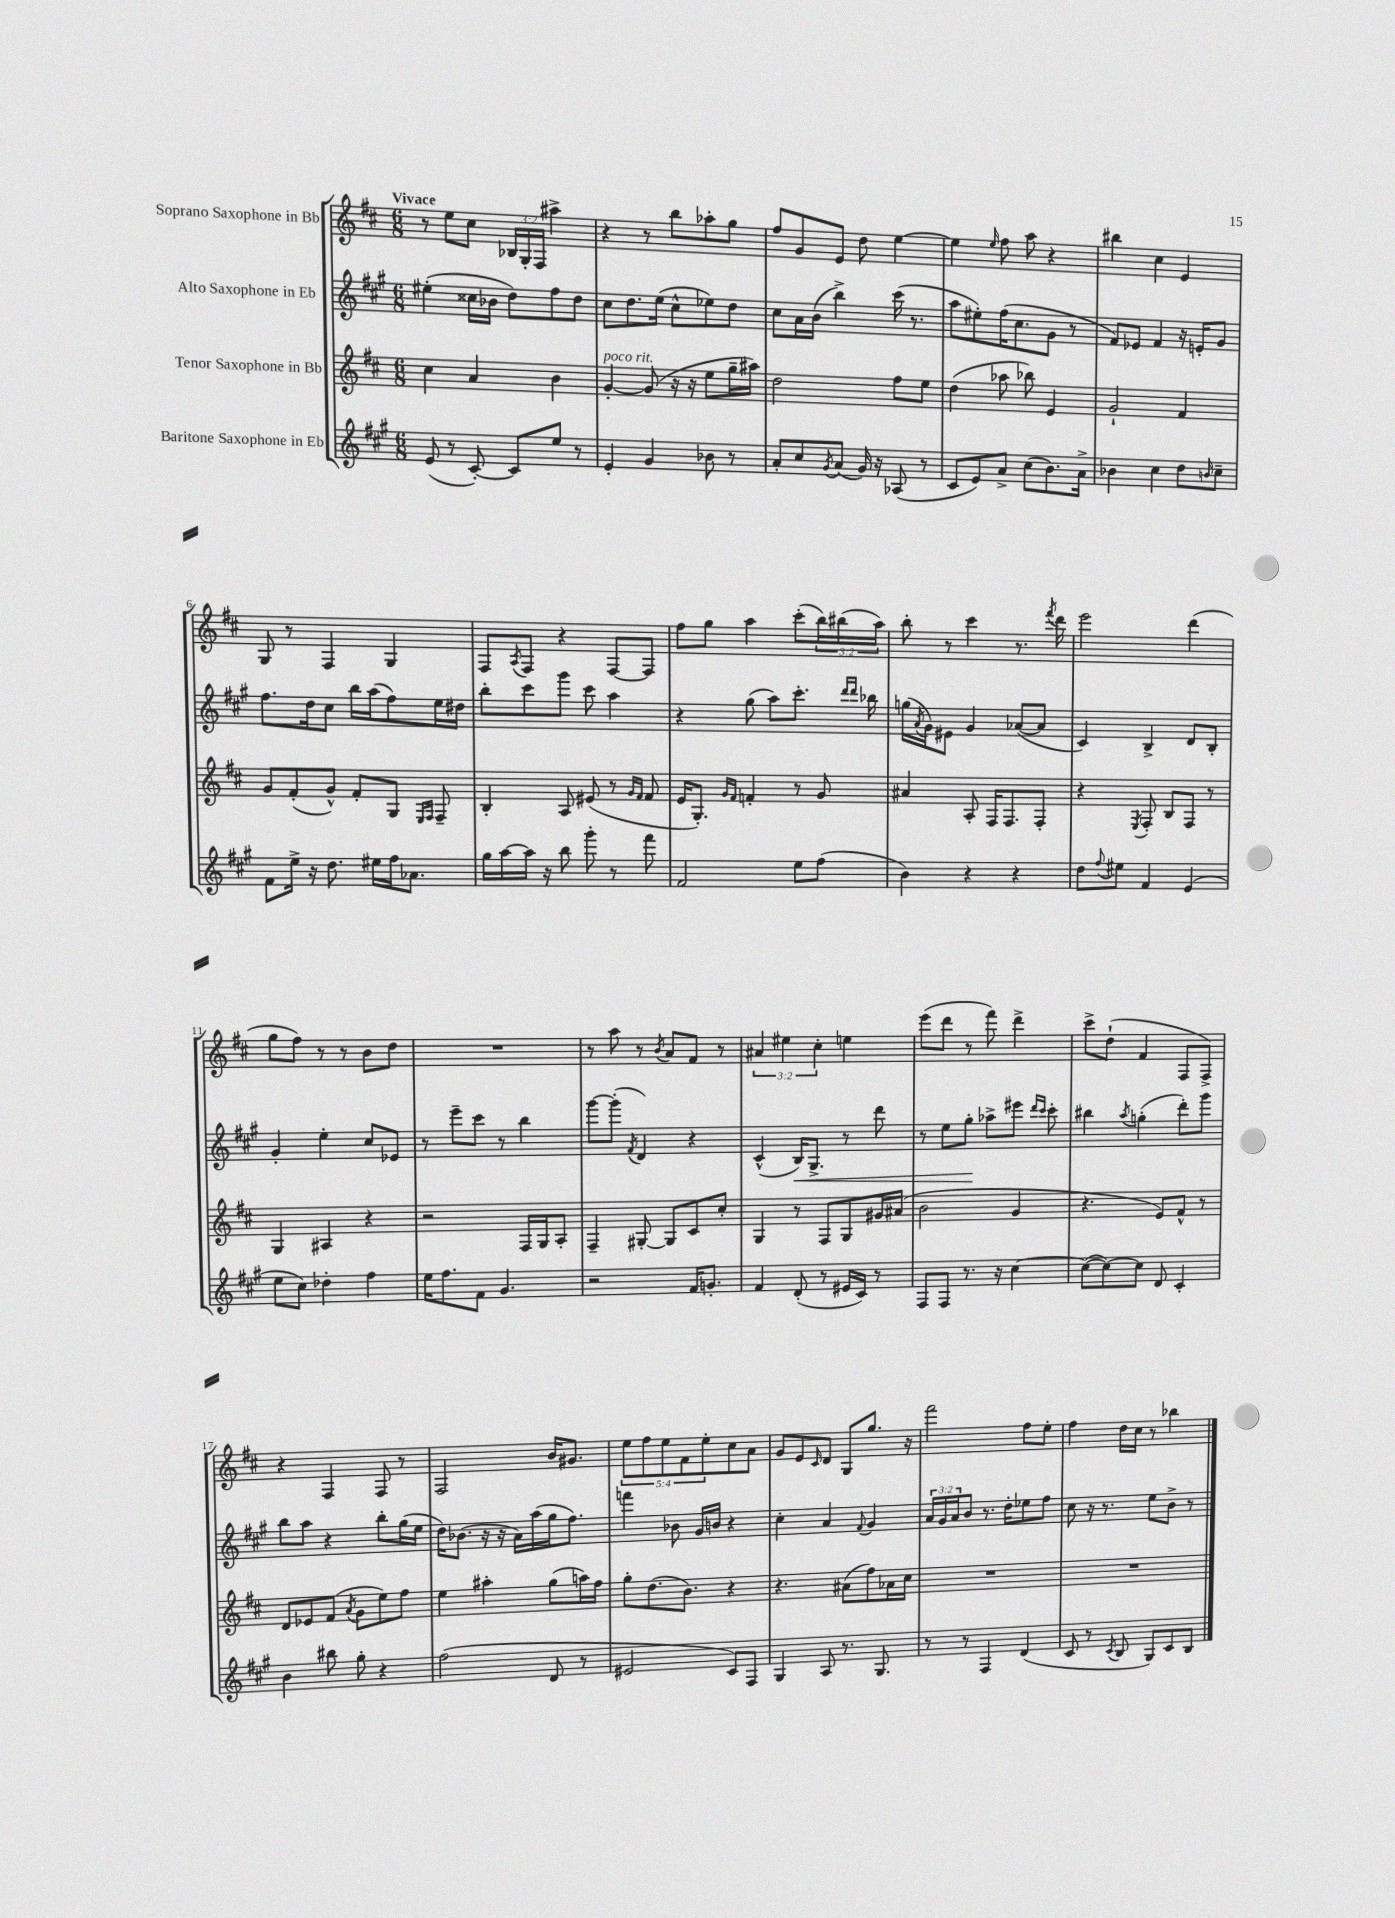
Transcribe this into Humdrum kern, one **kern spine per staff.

**kern	**kern	**kern	**dynam	**kern
*part4	*part3	*part2	*part2	*part1
*staff4	*staff3	*staff2	*staff2	*staff1
*I"Baritone Saxophone in Eb	*I"Tenor Saxophone in Bb	*I"Alto Saxophone in Eb	*	*I"Soprano Saxophone in Bb
*clefG2	*clefG2	*clefG2	*	*clefG2
*k[f#c#g#]	*k[f#c#]	*k[f#c#g#]	*	*k[f#c#]
*M6/8	*M6/8	*M6/8	*	*M6/8
=1	=1	=1	=1	=1
!	!	!	!	!LO:TX:a:B:t=Vivace
(8e/	4cc#\	(4ee#X'\	.	8r
8r	.	.	.	8ee\L
[8c#'/)	4a/	16cc##X\LL	.	8cc#\J
.	.	16b-X\JJ	.	.
8c#/L]	.	8dd\L)	.	24B-X/LL
.	.	.	.	24G'/
.	.	.	.	24F#/JJ
8ee/J	4b\	8ff#\	.	4aa#X^\
8r	.	8dd\J	.	.
=2	=2	=2	=2	=2
!	!LO:TX:a:i:t=poco rit.	!	!	!
4e'/	[4g'/	8cc#\L	.	4r
.	.	8.dd\	.	.
4g#/	(8g/]	.	.	8r
.	.	(16ee\Jk	.	.
.	16r	8cc#^^\L	.	8bb\L
.	16r	.	.	.
8b-X\	8ee\L	8ee-X\)	.	8aa-X'\
8r	16gg~\L	8dd\J	.	8gg\J
.	16aa#X\JJ)	.	.	.
=3	=3	=3	=3	=3
8a'/L	2dd\	8cc#\L	.	8ff#/L
8cc#/	.	16a\L	.	8g/
.	.	(16b\JJ	.	.
8qg#/	.	.	.	.
(8a/J	.	4bb^\)	.	8e/J
16g#/)	.	.	.	8dd\
16r	.	.	.	.
(8A-X/	8ff#\L	(16ccc#\	.	[4ee\
.	.	8.r	.	.
8r	8ee\J	.	.	.
=4	=4	=4	=4	=4
8c#/L	(4dd\	8aa\L	.	4ee\]
8e/)	.	8ee#X'\)	.	.
.	.	.	.	16qqee/
8a^/J	8aa-X\	(16ff#\K	.	8ff#\
.	.	8.cc#\	.	.
(8cc#\L	8bb-X\)	.	.	8aa\
8.b\)	4e/	8g#\J	.	4r
.	.	8r	.	.
16a^\Jk	.	.	.	.
=5	=5	=5	=5	=5
4b-X\	2g`/	8f#/L)	.	4bb#X\
.	.	8e-X/J	.	.
4cc#\	.	4f#/	.	4cc#\
8dd\L	4f#/	16r	.	4e/
.	.	16en'/KL	.	.
16qqbn/	.	.	.	.
8cc#~\J	.	8g#/J	.	.
!!LO:LB:g=z
=6	=6	=6	=6	=6
8f#\L	8g/L	8.ff#\L	.	8G/
16ee^\Jk	(8f#'/	.	.	8r
16r	.	16dd\k	.	.
8.dd\	8g^^/J)	8cc#\J	.	4F#/
.	8f#'/L	16bb\LL	.	.
16ee#X\LL	.	(16aa\J	.	.
16ff#\J	8G/J	8ff#\)	.	4G/
8.a-X\J	.	.	.	.
.	16qqE/LL	.	.	.
.	16qqF#/JJ	.	.	.
.	8F#~/	16ee\L	.	.
.	.	16dd#X\JJ	.	.
=7	=7	=7	=7	=7
16gg#\LL	4B'/	8bb'\L	.	8F#/L
[16aa\	.	.	.	.
.	.	.	.	8qA/
16aa\JJ]	.	8ccc#\	.	8F#/J
16r	.	.	.	.
8bb\	8A/	8ggg#\J	.	4r
8ggg#'\	(8e#X/	8ccc#\	.	.
8r	8r	4aa\	.	[8F#/L
.	16qqg/LL	.	.	.
.	16qqf#/JJ	.	.	.
8fff#\	8f#/	.	.	8F#/J]
=8	=8	=8	=8	=8
2f#/	16e/KL	4r	.	8ff#\L
.	8.G'/J)	.	.	.
.	.	.	.	8gg\J
.	16qqg/LL	.	.	.
.	16qqf#/JJ	.	.	.
.	4fn'/	(8gg#\	.	4aa\
.	.	8aa\L)	.	.
8ee\L	8r	8.ccc#'\J	.	(8ccc#'\L
(8ff#\J	8g/	.	.	24bb\L)
.	.	.	.	(24bb#X\
.	.	16qqddd/LL	.	.
.	.	16qqddd/JJ	.	.
.	.	16bb-X\	.	.
.	.	.	.	24aa\JJ)
=9	=9	=9	=9	=9
4b\)	4a#X/	(16ggn\LL	.	8bb'\
.	.	8qa/	.	.
.	.	16g#\J)	.	.
.	.	8e#X\J	.	8r
4r	8A'/	4g#/	.	4ccc#\
.	16F#/KL	.	.	.
.	8.F#/	.	.	.
4r	.	([8a-X/L	.	8.r
.	8F#'/J	8a-/J]	.	.
.	.	.	.	8qfff#/
.	.	.	.	16ddd\
=10	=10	=10	=10	=10
8dd\L	4r	4c#/)	.	2eee\
8qqff#/	.	.	.	.
8ee#X\J	.	.	.	.
.	8qE/	.	.	.
4f#/	8F#'/	4B^/	.	.
.	8B/L	.	.	.
(4e/	8F#/J	8d/L	.	(4ddd\
.	8r	8B'/J	.	.
!!LO:LB:g=z
=11	=11	=11	=11	=11
8ee\L	4G/	4g#'/	.	8gg\L
8cc#\J)	.	.	.	8ff#\J)
4dd-X'\	4A#X/	4ee'\	.	8r
.	.	.	.	8r
4ff#\	4r	8cc#/L	.	8b\L
.	.	8e-X/J	.	8dd\J
=12	=12	=12	=12	=12
16ee\KL	2r	8r	.	2.r
8.ff#\	.	.	.	.
.	.	8eee~\L	.	.
8f#\J	.	8ccc#\J	.	.
4.g#/	.	8r	.	.
.	16F#/LL	4bb\	.	.
.	16G/J	.	.	.
.	8A'/J	.	.	.
=13	=13	=13	=13	=13
2r	4F#~/	[8ggg#\L	.	8r
.	.	(8ggg#'\J]	.	8aa\
.	.	8qf#/	.	.
.	[8G#X'/	4d/)	.	8r
.	.	.	.	8qb/
.	8G#/L]	.	.	8a/L
16f#/KL	8c#/	4r	.	8f#/J
8.gn'/J	.	.	.	.
.	8cc#'/J	.	.	8r
=14	=14	=14	=14	=14
4f#/	4G/	(4c#^^/	.	6a#X/
.	.	.	.	6ee#X\
!	!	!	!LO:HP:b	!
(8d'/	8r	16B/KL)	<	.
.	.	8.G#^/J	.	.
.	.	.	.	6cc#'\
8r	8F#/L	.	.	.
16e#X/LL	8G/	8r	.	4een\
16c#/JJ)	.	.	.	.
8r	16g#X/L	8ddd\	.	.
.	(16a#X/JJ	.	.	.
=15	=15	=15	=15	=15
8F#/L	2b\	8r	.	(8eee\L
8F#/J	.	8ee\L	.	8ddd\J
8.r	.	8gg#'\J	.	8r
.	.	8aa-X^\L	[	8fff#\)
16r	.	.	.	.
[4cc#\	4g/	8eee#X\J	.	4ddd^\
.	.	16qqddd/LL	.	.
.	.	16qqccc#/JJ	.	.
.	.	8ccc#'\	.	.
=16	=16	=16	=16	=16
(8cc#\L_	4.r	4bb#X\	.	8ccc#^\L
8cc#\_)	.	.	.	(8dd`\J
.	.	8qaa/	.	.
8cc#\J]	.	(4ggn'\	.	4f#/
8d/	8e/L)	.	.	.
4c#'/	8f#^^/J	8ddd'\L)	.	8F#/L
.	8r	8ggg#\J	.	8F#^/J)
!!LO:LB:g=z
=17	=17	=17	=17	=17
4b\	8d/L	8bb\L	.	4r
.	8e-X/	8aa\J	.	.
8bb#X\	(8f#/J	4r	.	4F#/
.	8qa/	.	.	.
8gg#'\	8g\L	.	.	.
4r	8ee\)	8bb'\L	.	8F#/
.	8ff#\J	(16gg#\L	.	8r
.	.	16ee\JJ	.	.
=18	=18	=18	=18	=18
(2ff#\	4ee\	16dd\KL)	.	2F#/
.	.	(8.b-X\J	.	.
.	4aa#X'\	16r	.	.
.	.	16r	.	.
.	.	16a\LL)	.	.
.	.	(16aa\	.	.
8d/	(8gg\L	16gg#\J	.	16b/KL
.	.	8.ff#\J)	.	8.g#X/J
8r	16aan\L)	.	.	.
.	16ff#\JJ	.	.	.
=19	=19	=19	=19	=19
2e#X/	8gg'\L	4fffn\	.	10ee\L
.	.	.	.	10ff#\
.	(8.dd\	.	.	.
.	.	.	.	10ee\
.	.	8b-X\	.	.
.	.	.	.	10f#\
.	8.b\J)	.	.	.
.	.	16g#/LL	.	.
.	.	.	.	10ee'\
.	.	16bn/JJ	.	.
8c#/L)	4r	4r	.	8cc#\
8F#/J	.	.	.	8a\J
=20	=20	=20	=20	=20
4G#/	4.r	4cc#'\	.	8g/L
.	.	.	.	8e/
.	.	.	.	16qqc#/
8A/	.	4a/	.	8d/J
8.r	(8a#X\L	.	.	8G/L
.	.	8qqf#/	.	.
.	8ff#\)	4g#/	.	8.gg/J
8.G#/	.	.	.	.
.	16a-X\L	.	.	.
.	16cc#\JJ	.	.	16r
=21	=21	=21	=21	=21
8r	2.r	24a/LL	.	2fff#\
.	.	24g#/	.	.
.	.	24a/J	.	.
8r	.	8b/J	.	.
4F#/	.	8.r	.	.
.	.	16dd'\KL	.	.
(4d/	.	8ee-X\	.	8ff#\L
.	.	8ff#\J	.	8ee'\J
=22	=22	=22	=22	=22
8c#/	2.r	8cc#\	.	4ff#\
8r	.	16r	.	.
.	.	8.r	.	.
8qc#/	.	.	.	.
8B/	.	.	.	16dd\LL
.	.	.	.	16cc#\JJ
8G#/L)	.	8ee\L	.	8r
8c#/	.	8b^\J	.	4bb-X\
8B/J	.	8r	.	.
==	==	==	==	==
*-	*-	*-	*-	*-
